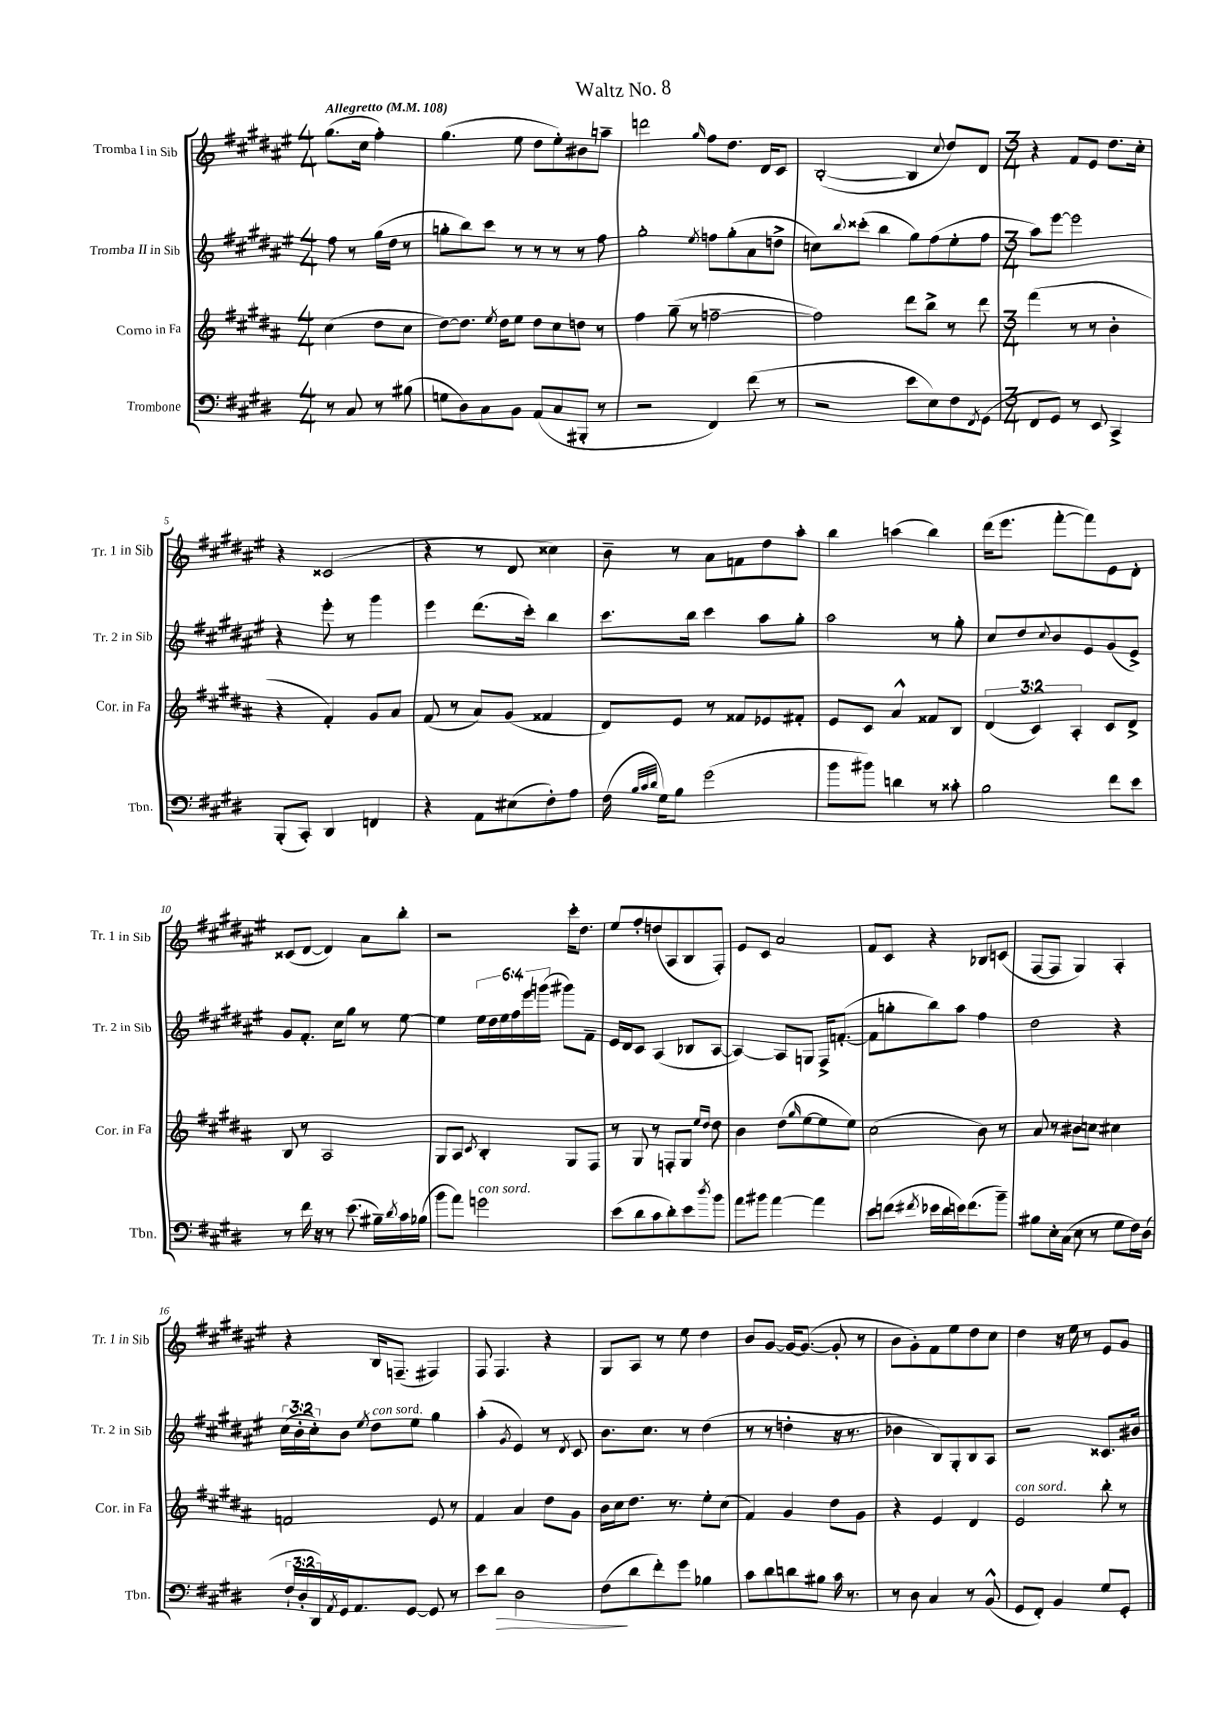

**kern	**dynam	**kern	**kern	**kern
*part4	*part4	*part3	*part2	*part1
*staff4	*staff4	*staff3	*staff2	*staff1
*I"Trombone	*	*I"Corno in Fa	*I"Tromba II in Sib	*I"Tromba I in Sib
*I'Tbn.	*	*I'Cor. in Fa	*I'Tr. 2 in Sib	*I'Tr. 1 in Sib
*clefF4	*	*clefG2	*clefG2	*clefG2
*k[f#c#g#d#]	*	*k[f#c#g#d#a#]	*k[f#c#g#d#a#e#]	*k[f#c#g#d#a#e#]
*M4/4	*	*M4/4	*M4/4	*M4/4
*MM108	*	*MM108	*MM108	*MM108
=	=	=	=	=
!	!	!	!	!LO:TX:a:B:t=Allegretto
8r	.	(4cc#\	8ff#\	(8.gg#\L
8C#/	.	.	8r	.
.	.	.	.	16cc#\Jk
8r	.	8dd#\L	(16gg#\LL	4ff#'\)
.	.	.	16dd#\JJ	.
(8B#X\	.	8cc#\J	8r	.
=1	=1	=1	=1	=1
8Gn\L	.	[8dd#\L)	8ggn'\L	(4.gg#\
8D#\)	.	8.dd#\J]	8bb\)	.
8C#\	.	.	8ccc#\J	.
.	.	8qee/	.	.
.	.	16dd#\KL	.	.
8BB\J	.	8ee\J	8r	8ee#\
(8AA/L	.	8dd#\L	8r	8dd#\L
8C#/	.	8cc#\	8r	8ee#'\)
8BBB#X'/J	.	8ddn\J	8r	8b#X\
8r	.	8r	8ff#\	8aan~\J
=2	=2	=2	=2	=2
2r	.	4ff#\	2gg#'\	2dddn\
.	.	(8gg#~\	.	.
.	.	8r	.	.
.	.	.	8qee#/	16qqgg#/
4FF#/)	.	[2ffn~\	8ffn\L	8ff#\L
.	.	.	(8gg#'\	8.dd#\J
(8f#\	.	.	8a#\	.
.	.	.	.	16d#/KL
8r	.	.	8ddn^\J	8c#/J
=3	=3	=3	=3	=3
2r	.	2ff\])	8ccn\L)	([2B'/
.	.	.	8qqbb/	.
.	.	.	(8ccc##X'\J	.
.	.	.	4bb\	.
8e\L	.	8ddd#\L	8gg#\L)	4B/]
8E\)	.	8bb^\J	(8ff#\	.
.	.	.	.	8qqcc#/
8F#\	.	8r	8ee#'\	8dd#/L)
8qFF#/	.	.	.	.
(8GG#\J	.	8ddd#\	8ff#\J	8d#/J
=4	=4	=4	=4	=4
*M3/4	*	*M3/4	*M3/4	*M3/4
8FF#/L	.	(4fff#\	8aa#\L)	4r
8GG#/J)	.	.	[8eee#\J	.
8r	.	8r	2eee#\]	8f#/L
8EE/	.	8r	.	8e#/J
4CC#^/	.	4b'\	.	8.dd#\L
.	.	.	.	16cc#'\Jk
!!LO:LB:g=z
=5	=5	=5	=5	=5
(8BBB'/L	.	4r	4r	4r
8CC#'/J)	.	.	.	.
4DD#/	.	4f#'/)	8eee#'\	(2c##X/
.	.	.	8r	.
4FFn/	.	8g#/L	4ggg#\	.
.	.	8a#/J	.	.
=6	=6	=6	=6	=6
4r	.	(8f#/	4eee#\	4r
.	.	8r	.	.
8AA\L	.	8a#/L)	(8.ddd#\L	8r
(8E#X\	.	(8g#/J	.	8d#/
.	.	.	16ccc#'\Jk)	.
8F#'\)	.	4f##X/	4bb\	4cc##X\)
8A\J	.	.	.	.
=7	=7	=7	=7	=7
(16F#\	.	8d#/L)	8.ccc#\L	8b~\
32qqB/LLL	.	.	.	.
32qqc#/	.	.	.	.
32qqd#/JJJ	.	.	.	.
16G#\KL)	.	.	.	.
8B\J	.	8e/J	.	8r
.	.	.	16bb\Jk	.
(2g#\	.	8r	4ccc#\	8a#\L
.	.	8f##X/L	.	8fn\
.	.	8e-X/	8aa#\L	8dd#\
.	.	8f#X'/J	8gg#'\J	8aa#'\J
=8	=8	=8	=8	=8
8b\L	.	8e/L	2aa#\	4bb\
8b#X\J)	.	8c#/J	.	.
4dn\	.	4a#^^/	.	(4aan\
8r	.	8f##X/L	8r	4bb\)
8c##X'\	.	8B/J	8gg#'\	.
=9	=9	=9	=9	=9
2B\	.	(6d#/	8cc#/L	(16ddd#\KL
.	.	.	.	8.eee#\J
.	.	.	8dd#/	.
.	.	6c#/)	.	.
.	.	.	8qqcc#/	.
.	.	.	8b/	[8fff#'\L
.	.	6A#'/	.	.
.	.	.	8e#/	8fff#\])
8f#\L	.	8c#/L	(8g#/	8e#\
8e\J	.	8d#^/J	8e#^/J)	8d#'\J
!!LO:LB:g=z
=10	=10	=10	=10	=10
8r	.	8B/	8g#/L	(8c##X/L
16f#\	.	8r	8.f#'/J	[8d#/J
16r	.	.	.	.
8r	.	2A#/	.	4d#/])
.	.	.	16cc#\KL	.
(8.e\	.	.	8gg#\J	.
.	.	.	8r	8a#\L
16B#X~\LL)	.	.	.	.
8qd#/	.	.	.	.
16c#\	.	.	[8ee#\	8bb'\J
(16B-X\JJ	.	.	.	.
=11	=11	=11	=11	=11
8b\L	.	8G#/L	4ee#\]	2r
8a\J)	.	8A#/J	.	.
.	.	8qc#/	.	.
!LO:TX:a:i:t=con sord.	!	!	!	!
2gn\	.	4B'/	24ee#\LL	.
.	.	.	24dd#\	.
.	.	.	24ee#\	.
.	.	.	24ff#\	.
.	.	.	24eee#\	.
.	.	.	(24gggn\JJ	.
.	.	8G#/L	8ggg#X\L)	16ccc#'\KL
.	.	.	.	8.dd#\J
.	.	8F#/J	8f#~\J	.
=12	=12	=12	=12	=12
(8e\L	.	8r	16e#/LL	8ee#/L
.	.	.	16d#/J	.
8d#\	.	8G#/	8c#/J	8ff#'/
8c#\	.	8r	(4A#/	(8ddn/
8d#'\)	.	8Fn'/L	.	8A#/
8e\	.	8G#/J	8B-X/L	8B/
.	.	16qqee/LL	.	.
8qdd#/	.	16qqdd#/JJ	.	.
8b\J	.	8dd#\	[8A#/J	8F#'/J)
=13	=13	=13	=13	=13
8a\L	.	4b\	4A#/_)	8e#/L
8b#X\J	.	.	.	8c#/J
[4a\	.	(8dd#\L	8A#/L]	2a#/
.	.	16qqgg#/	.	.
.	.	[8ee\	8Gn/J	.
4a\]	.	8ee\]	16F#^/KL	.
.	.	.	([8.fn'/J	.
.	.	8ee\J)	.	.
=14	=14	=14	=14	=14
8e\L	.	(2cc#\	8f\L]	8f#/L
(8fn\J	.	.	8ggn'\	8c#/J
8qf#X/	.	.	.	.
16e-X\LL	.	.	8bb\)	4r
16d#\	.	.	.	.
16en\J)	.	.	8aa#\J	.
(8.f#\	.	.	.	.
.	.	8b\)	4ff#\	8B-X/L
8b~\J)	.	8r	.	(8cn/J
=15	=15	=15	=15	=15
8B#X\L	.	8a#/	2dd#\	[8F#/L
16E'\L	.	8r	.	8F#/J]
(16C#\JJ	.	.	.	.
8E\	.	8b#X\L	.	4G#/)
8r	.	8ccn\J	.	.
8G#\L	.	4cc#X\	4r	4A#'/
16F#\L)	.	.	.	.
(16D#\JJ	.	.	.	.
!!LO:LB:g=z
=16	=16	=16	=16	=16
24F#`/LL	.	2fn/	(24cc#\LL	4r
24D#'/	.	.	24b'\	.
24DD#/)	.	.	24cc#'\J)	.
8qAA/	.	.	.	.
16GG#/J	.	.	8b\J	.
8.AA/	.	.	.	.
.	.	.	8qee#/	.
!	!	!	!LO:TX:a:i:t=con sord.	!
.	.	.	8dd#\L	16B/KL
.	.	.	.	(8.Fn~/J
[8GG#/J	.	.	8ee#\J	.
8GG#/]	.	8e/	4gg#\	4F#X/)
8r	.	8r	.	.
=17	=17	=17	=17	=17
8e\L	.	4f#/	(4aa#'\	8F#/
!	!LO:HP:b	!	!	!
8d#\J	>	.	.	4.F#/
.	.	.	8qg#/	.
2D#\	.	4a#/	4e#/)	.
.	.	8dd#\L	8r	4r
.	.	.	8qd#/	.
.	.	8g#\J	8c#/	.
=18	=18	=18	=18	=18
(8F#\L	.	16b\LL	8.b\L	8G#/L
.	.	16cc#\J	.	.
8d#\	]	8.dd#\J	.	8A#/J
.	.	.	8.cc#\J	.
8f#'\)	.	.	.	8r
.	.	8.r	.	.
8g#\J	.	.	8r	8ee#\
4B-X\	.	8ee'\L	(4dd#\	4dd#\
.	.	(8cc#\J	.	.
=19	=19	=19	=19	=19
8c#\L	.	4f#/)	8r	8b/L
8d#\	.	.	8r	[8g#/J
8dn\	.	4g#/	4ddn'\	16g#/KL_
.	.	.	.	(8.g#/J_
8B#X\J	.	.	.	.
16c#\	.	8dd#\L	16r	8g#'/]
8.r	.	.	8.r	.
.	.	8g#\J	.	8r
=20	=20	=20	=20	=20
8r	.	4r	4b-X\	8b\L
8D#\	.	.	.	8g#'\)
4C#/	.	4e/	8B/L)	8f#\
.	.	.	8G#'/	8ee#\
8r	.	4d#/	8B/	8dd#\
(8BB^^/	.	.	8A#/J	8cc#\J
=21	=21	=21	=21	=21
!	!	!LO:TX:a:i:t=con sord.	!	!
8GG#/L	.	2e/	2r	4dd#\
8FF#'/J)	.	.	.	.
4BB/	.	.	.	16r
.	.	.	.	16ee#\
.	.	.	.	8r
8G#/L	.	8bb'\	8.c##X/L	8e#/L
8GG#'/J	.	8r	.	8g#/J
.	.	.	16b#X/Jk	.
==	==	==	==	==
*-	*-	*-	*-	*-
